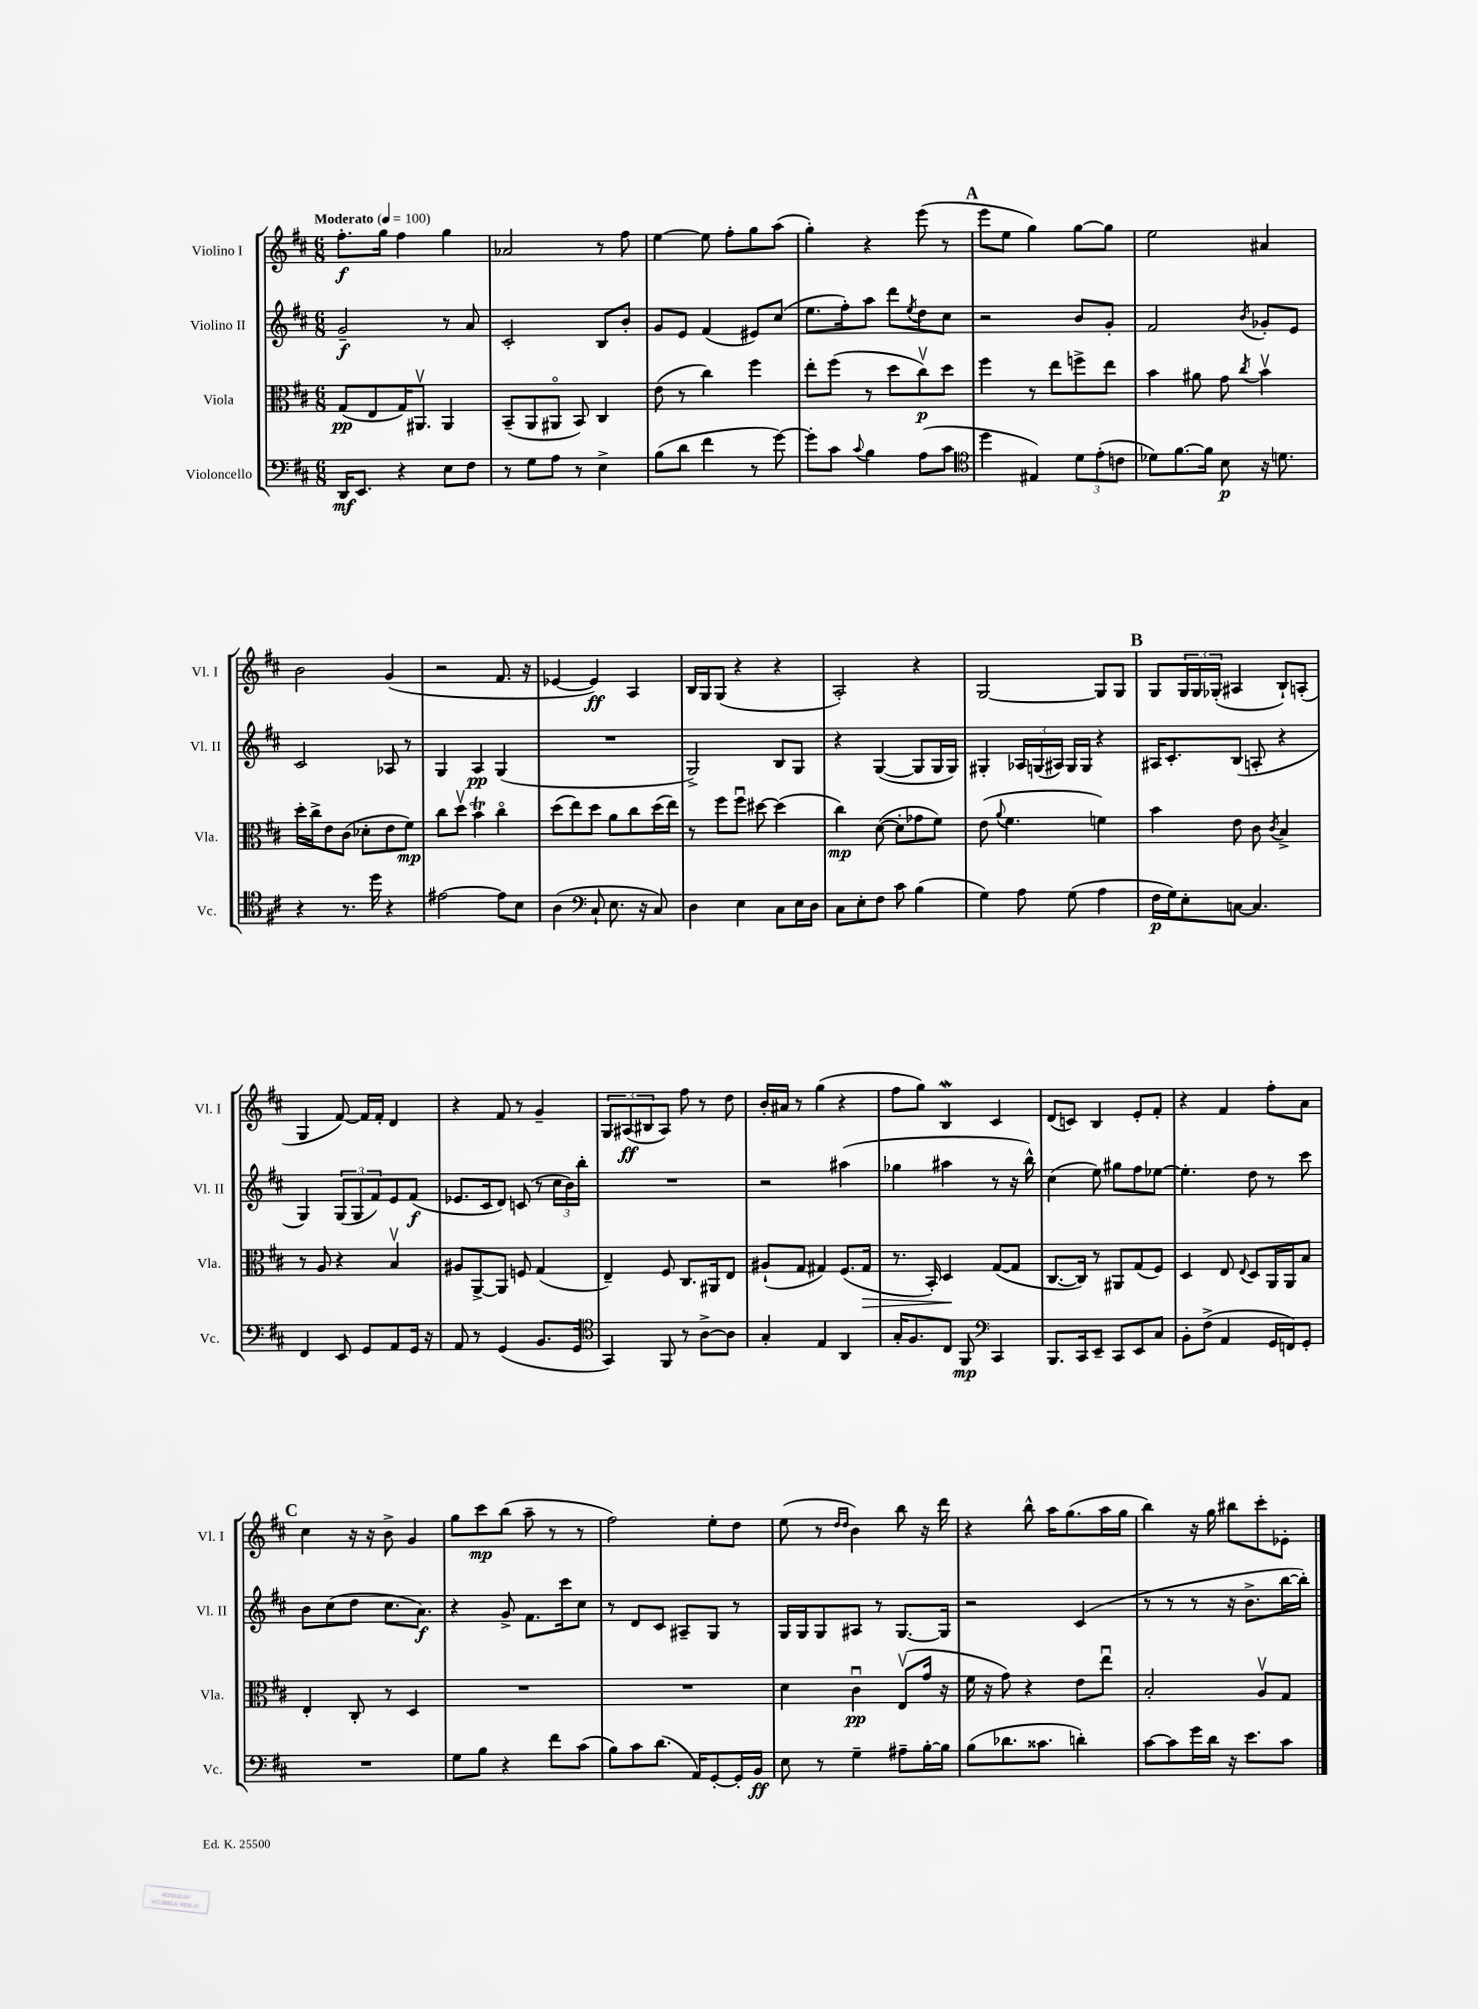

**kern	**kern	**kern	**kern
*staff4	*staff3	*staff2	*staff1
*clefF4	*clefC3	*clefG2	*clefG2
*k[f#c#]	*k[f#c#]	*k[f#c#]	*k[f#c#]
*M6/8	*M6/8	*M6/8	*M6/8
*MM100	*MM100	*MM100	*MM100
16DD	(8G	2g~	8.ff#'
8.EE	.	.	.
.	8E	.	.
.	.	.	16gg
4r	16G)	.	4ff#
.	8.AA#v	.	.
8E	4AA#	8r	4gg
8F#	.	8a	.
=	=	=	=
8r	(8BB~	2c#'	2a-
8G	8AA	.	.
8A	8AA#o	.	.
8r	8BB)	.	.
4E^	4C#	8B	8r
.	.	8b'	8ff#
=	=	=	=
(8B	(8e	8g	[4ee
8d	8r	8e	.
4f#	4cc#)	(4f#	8ee]
.	.	.	8ff#'
8r	4ff#	8e#)	8gg
[8g)	.	(8cc#	(8aa
=	=	=	=
8g']	8ee'	8.ee	4gg')
8c#	(8ff#	.	.
.	.	16ff#')	.
8qqc#	.	.	.
4B	8r	8aa	4r
.	8dd	8ddd	.
.	.	8qee	.
(8A	8cc#v)	8dd	(8eee
8c#	8dd	8cc#	8r
=	=	=	=
*clefC4	*	*	*
4dd	4ff#	2r	8eee
.	.	.	8ee
4E#)	8r	.	4gg)
.	8ee	.	.
12d	8ff^	8b	[8gg
(12e'	.	.	.
.	8ee	8g'	8gg]
12c	.	.	.
=	=	=	=
8d-)	4b	2f#	2ee
[8.f#	.	.	.
.	8a#	.	.
16f#]	.	.	.
8B	8g	.	.
.	8qcc#	8qb	.
16r	4bv	8g-'	4a#
8.d	.	.	.
.	.	8e	.
=	=	=	=
4r	16dd'	2c#	2b
.	16cc#^	.	.
.	8e	.	.
8.r	(8c#	.	.
.	8d-'	.	.
16dd	.	.	.
4r	8e	8A-	(4g
.	8f#)	8r	.
=	=	=	=
[2e#	8cc#	4G	2r
.	8ddv	.	.
.	4b	4A	.
8e#]	4cc#o	(4G	8.f#
8B	.	.	.
.	.	.	16r
=	=	=	=
(4A	(8dd	2.r	[4e-
.	8ee)	.	.
*clefF4	*	*	*
8C#`	8dd	.	4e-])
8.E	8a	.	.
.	8cc#	.	4A
16r	.	.	.
8C#)	(16dd	.	.
.	16ee)	.	.
=	=	=	=
4D	8r	2G^)	16B
.	.	.	16G
.	8ff#	.	(8G
4E	8ff#u	.	4r
.	[8dd#	.	.
8C#	(4dd#]	8B	4r
16E	.	8G	.
16D	.	.	.
=	=	=	=
8C#	4cc#)	4r	2A')
8E'	.	.	.
8F#	([8d	([4G	.
8c#	8d']	.	.
(4B	8g-	8G]	4r
.	8f#)	16G	.
.	.	16G)	.
=	=	=	=
4G)	(8e	4G#'	[2G
.	8qqa	.	.
.	4.f#	.	.
8A	.	24A-	.
.	.	(24G	.
.	.	24A#)	.
(8G	.	16G	.
.	.	16G	.
4A	4f)	4r	8G]
.	.	.	8G
=	=	=	=
16F#	4b	16A#	8G
16G)	.	8.c#'	.
8E'	.	.	24G
.	.	.	24G
.	.	.	(24G-'
[8C	8e	(8B	4A#
4.C]	8c#	8A'	.
.	8qc#	.	.
.	4B^	4r	8B`)
.	.	.	(8A'
=	=	=	=
4FF#	8r	4G)	4G
.	8A	.	.
8EE	4r	(12G	[8f#)
.	.	12G	.
8GG	.	.	16f#]
.	.	12f#)	.
.	.	.	16f#'
8AA	4Bv	8e	4d
16GG	.	(8f#	.
16r	.	.	.
=	=	=	=
8AA	8A#	8.e-	4r
8r	[8AA^	.	.
.	.	16c#	.
(4GG	8AA]	8d)	8f#
.	8F	(8c	8r
8.BB	(4G	8r	4g~
.	.	24cc#	.
.	.	24b)	.
16GG	.	.	.
.	.	24bb'	.
=	=	=	=
*clefC4	*	*	*
4GG)	4E~)	2.r	12G
.	.	.	(12A#
.	.	.	12B#
8FF#	8F#	.	8A#)
8r	8.C#	.	8ff#
[8A^	.	.	8r
.	16AA#	.	.
8A]	8E	.	8dd
=	=	=	=
4G'	(8A#`	2r	16b'
.	.	.	16a#
.	8G	.	8r
4E	4G#)	.	(4gg
4AA	(8.F#	(4aa#	4r
.	16G#	.	.
=	=	=	=
16G'	8.r	4gg-	8ff#
8.F#	.	.	.
.	.	.	8gg)
.	16BB')	.	.
8C#	4D	4aa#	4B
8FF#	.	.	.
*clefF4	*	*	*
4CC#	([8G	8r	4c#
.	8G]	16r	.
.	.	16bb^^)	.
=	=	=	=
8.BBB	[8.C#	(4cc#	(8d
.	.	.	8c)
16CC#	16C#])	.	.
8EE~	8r	8ee)	4B
8CC#	8AA#	8gg#	.
8EE	(8G	8ff#	8e'
8C#	8F#)	[8ee-	8f#'
=	=	=	=
8BB'	4D	4.ee-']	4r
(8F#^	.	.	.
4AA	8E	.	4f#
.	8qqE	.	.
.	8D	8dd	.
16GG	16AA	8r	8ff#'
16FF)	16AA	.	.
8GG'	8B	8ccc#	8a
=	=	=	=
2.r	4E'	8b	4cc#
.	.	(8cc#	.
.	8C#'	8dd	16r
.	.	.	16r
.	8r	8.cc#	8b^
.	4D	.	4g
.	.	8.a)	.
=	=	=	=
8G	2.r	4r	8gg
8B	.	.	8ccc#
4r	.	8g^	(8bb
.	.	8.f#	8aa~
8f#	.	.	8r
.	.	16ccc#	.
(8c#	.	8cc#	8r
=	=	=	=
8B)	2.r	8r	2ff#)
8c#	.	8d	.
(8.d	.	8c#	.
.	.	8A#~	.
16AA)	.	.	.
[8GG'	.	8G	8ee'
16GG']	.	8r	8dd
16BB	.	.	.
=	=	=	=
8E	4d	16G	(8ee
.	.	16G	.
8r	.	8G	8r
.	.	.	16qqdd
.	.	.	16qqdd
4G~	4c#u	8A#	4b)
.	.	8r	.
8A#~	(8Ev	[8.G	8bb
[16B'	16g	.	16r
16B]	16r	16G]	16ddd
=	=	=	=
(8B	16f#	2r	4r
.	16r	.	.
8.d-	8g)	.	.
.	4r	.	8bb^^
8.c##	.	.	.
.	.	.	16aa
.	.	.	(8.gg
4d')	8e	(4c#	.
.	8eeu	.	16aa
.	.	.	16gg
=	=	=	=
[8c#	2B'	8r	4bb)
8c#]	.	8r	.
16g	.	8r	16r
16d	.	.	16gg
16r	.	16r	8bb#
8.e	.	8.b^	.
.	8Av	.	8ccc#'
8c#	8G	[16bb	8e-'
.	.	16bb'])	.
==	==	==	==
*-	*-	*-	*-
